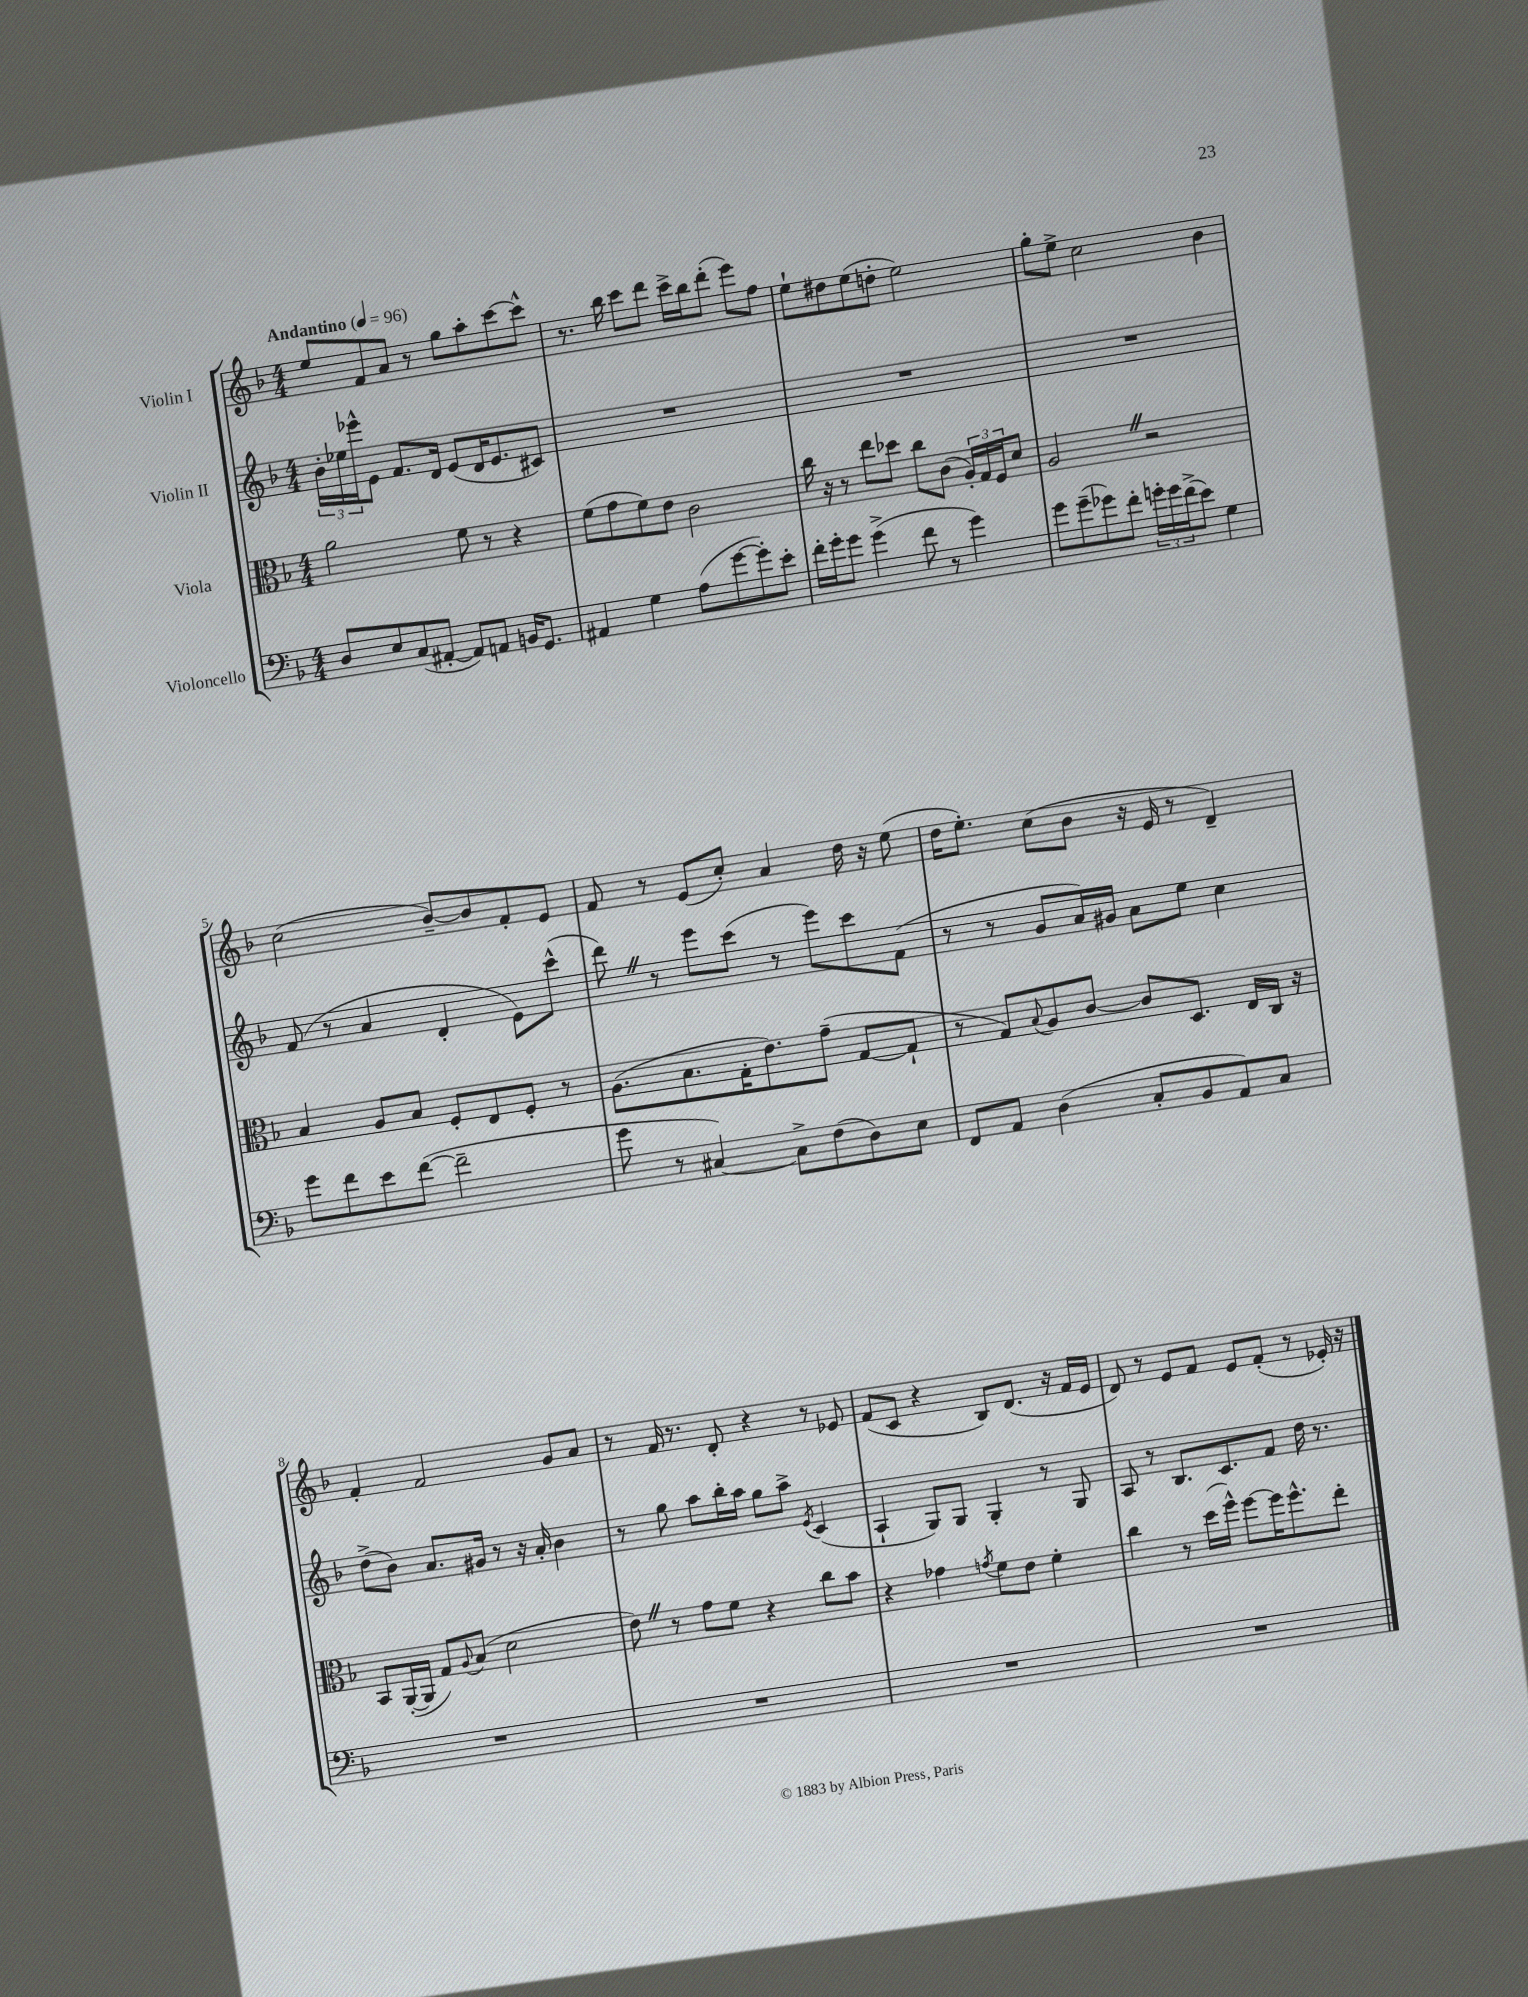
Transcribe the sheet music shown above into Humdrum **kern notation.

**kern	**kern	**kern	**kern
*part4	*part3	*part2	*part1
*staff4	*staff3	*staff2	*staff1
*I"Violoncello	*I"Viola	*I"Violin II	*I"Violin I
*clefF4	*clefC3	*clefG2	*clefG2
*k[b-]	*k[b-]	*k[b-]	*k[b-]
*M4/4	*M4/4	*M4/4	*M4/4
*MM96	*MM96	*MM96	*MM96
=1	=1	=1	=1
!	!	!	!LO:TX:a:B:t=Andantino
8D/L	2a\	24b-'\LL	8ee/L
.	.	24ee-X\	.
.	.	24eee-X^^\J	.
8E/	.	8e\J	8f/
(8C/	.	8.f/L	8a/J
[8AA#X'/J	.	.	8r
.	.	16d/Jk	.
8AA#/L])	8f\	(8e/L	8gg\L
8AAn/J	8r	16d/K	8aa'\
.	.	8.e/	.
16BBn/KL	4r	.	[8ccc\
8.GG/J	.	.	.
.	.	8c#X/J)	8ccc^^\J]
=2	=2	=2	=2
4AA#X/	(8f\L	1r	8.r
.	8g\	.	.
.	.	.	16bb-\
4G\	8f\)	.	8ccc\L
.	8e\J	.	8ddd\J
(8A\L	2c\	.	16ccc^\LL
.	.	.	16bb-\J
[8g\	.	.	(8ddd'\J
8g'\])	.	.	8eee\L)
8e'\J	.	.	8ff\J
=3	=3	=3	=3
16f'\LL	16cc\	1r	8ee`\L
16g'\J	16r	.	.
8g\J	8r	.	8dd#X\
(4g^\	8ee\L	.	(8ee\
.	8dd-X\J	.	8ddn'\J
8f\	8cc\L	.	2ee\)
8r	(8c\J	.	.
4g\)	24A'/LL)	.	.
.	24G/	.	.
.	24F/J	.	.
.	8d/J	.	.
=4	=4	=4	=4
8g\L	2AZ/	1r	8gg'\L
(8g~\	.	.	8ee^\J
8g-X\)	.	.	2cc\
8f'\J	.	.	.
24gn'\LL	2r	.	.
24g\	.	.	.
(24f^\J	.	.	.
8e\J)	.	.	.
4G\	.	.	4b-\
!!LO:LB:g=z
=5	=5	=5	=5
8g\L	4B-/	(8f/	(2cc\
8f\	.	8r	.
8e\	8A/L	4a/	.
([8f\J	8B-/J	.	.
2f~\]	8F'/L	4d'/	[8b-~/L)
.	8E/	.	8b-/]
.	8F'/J	8e\L)	8f'/
.	8r	(8ccc^^\J	8e/J
=6	=6	=6	=6
8g\	(8.A\L	8dddZ\)	8f/
8r	.	8r	8r
.	8.B-\	.	.
[4C#X/)	.	8eee\L	(8e/L
.	16G'\K	(8ccc\J	8cc'/J)
.	8.e\)	.	.
8C#^\L]	.	8r	4a/
(8F\	(8g~\J	8eee\L)	.
8D\)	[8G/L	8ccc\	16dd\
.	.	.	16r
8E\J	8G`/J]	(8f\J	(8ee\
=7	=7	=7	=7
8FF/L	8r	8r	16dd\KL
.	.	.	8.ee'\J)
8AA/J	8G/L)	8r	.
.	8qqB-/	.	.
(4D\	8A/	8g/L	(8cc\L
.	[8c/J	16a/L)	8b-\J
.	.	16g#X/JJ	.
8C'/L	8c/L]	8a\L	16r
.	.	.	16e/
8BB-/	8.D/J	8ee\J	8r
8AA/)	.	4cc\	4d~/)
.	16E/LL	.	.
8C/J	16C/JJ	.	.
.	16r	.	.
!!LO:LB:g=z
=8	=8	=8	=8
1r	8BB-/L	(8dd^\L	4f'/
.	([16AA'/L	8b-\J)	.
.	16AA/JJ]	.	.
.	8G/L)	8.a/L	2f/
.	8qqA/	.	.
.	(8B-/J	.	.
.	.	16g#X/Jk	.
.	2d\	8r	.
.	.	16r	.
.	.	16a'/	.
.	.	4b-\	8g/L
.	.	.	8a/J
=9	=9	=9	=9
1r	8eZ\)	8r	8r
.	8r	8gg\	16f/
.	.	.	8.r
.	8g\L	8aa\L	.
.	8f\J	16bb-'\L	8d'/
.	.	16aa\JJ	.
.	4r	8gg\L	4r
.	.	8aa^\J	.
.	.	8qe/	.
.	8cc\L	(4c/	8r
.	8b-\J	.	8e-X/
=10	=10	=10	=10
1r	4r	4A`/	(8f/L
.	.	.	8c/J
.	4g-X\	8G/L)	4r
.	.	8G/J	.
.	8qgn/	.	.
.	8f\L	4G'/	8B-/L)
.	8e\J	.	(8.d/J
.	4f'\	8r	.
.	.	.	16r
.	.	8G/	16f/LL
.	.	.	16e/JJ
=11	=11	=11	=11
1r	4cc\	8A/	8d/)
.	.	8r	8r
.	8r	8.B-/L	8e/L
.	(16dd\LL	.	8f/J
.	16ff^^\JJ)	8.c/	.
.	[8ff\L	.	8e/L
.	16ff\K]	8f/J	(8f'/J
.	8.ff^^\	.	.
.	.	16dd\	8r
.	.	8.r	.
.	8ee'\J	.	16e-X'/)
.	.	.	16r
==	==	==	==
*-	*-	*-	*-
